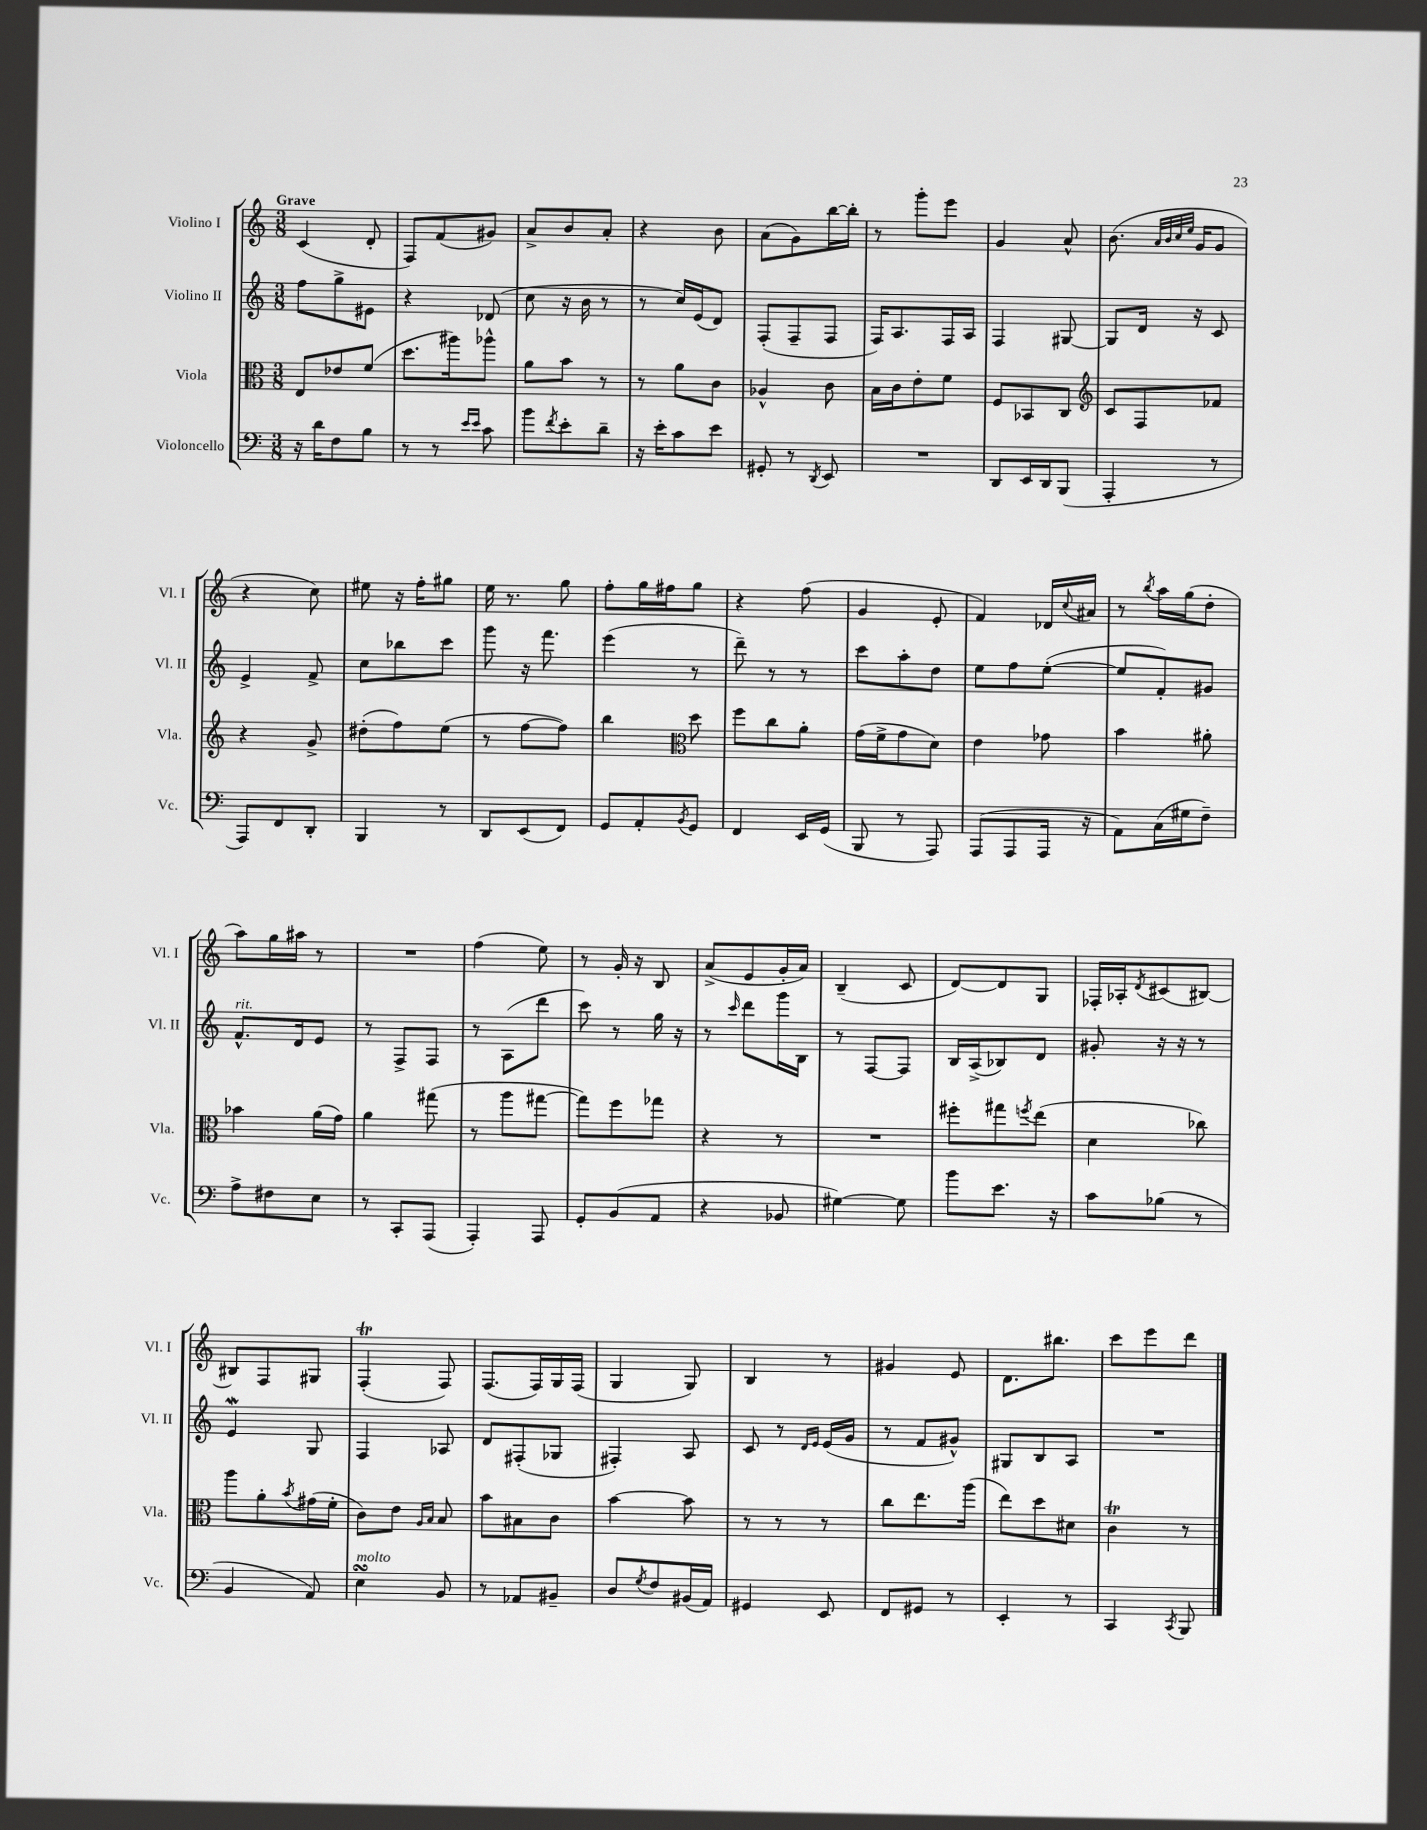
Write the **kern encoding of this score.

**kern	**kern	**kern	**kern
*part4	*part3	*part2	*part1
*staff4	*staff3	*staff2	*staff1
*I"Violoncello	*I"Viola	*I"Violino II	*I"Violino I
*I'Vc.	*I'Vla.	*I'Vl. II	*I'Vl. I
*clefF4	*clefC3	*clefG2	*clefG2
*k[]	*k[]	*k[]	*k[]
*M3/8	*M3/8	*M3/8	*M3/8
=1	=1	=1	=1
!	!	!	!LO:TX:a:B:t=Grave
16r	8E/L	8ff\L	(4c/
16d\KL	.	.	.
8F\	8e-X/	8gg^\	.
8B\J	(8f/J	8e#X\J	8d'/
=2	=2	=2	=2
8r	8.dd\L	4r	8F/L)
8r	.	.	(8f/
.	16aa#X\k)	.	.
16qqe/LL	.	.	.
16qqe/JJ	.	.	.
8c\	8aa-X^^\J	(8d-X/	8g#X/J)
=3	=3	=3	=3
8b\L	8a\L	8cc\	8a^/L
8qf/	.	.	.
8e'\	8b\J	16r	8b/
.	.	16b\	.
8d~\J	8r	8r	8a'/J
=4	=4	=4	=4
16r	8r	8r	4r
16e'\KL	.	.	.
8c\	8a\L	16cc/LL)	.
.	.	(16e/J	.
8e\J	8c\J	8d/J)	8b\
=5	=5	=5	=5
8GG#X'/	4A-X^^/	(8F'/L	(8a\L
8r	.	8F~/	8g\)
8qDD/	.	.	.
8EE/	8c\	8F/J	[16bb\L
.	.	.	16bb'\JJ]
=6	=6	=6	=6
4.r	16B\LL	16F/KL)	8r
.	16c\J	8.A/	.
.	8e'\	.	8ggg'\L
.	8f\J	16F/L	8eee\J
.	.	16A/JJ	.
=7	=7	=7	=7
8DD/L	8F/L	4F/	4g/
16EE/L	8BB-X/	.	.
16DD/J	.	.	.
(8BBB/J	8C/J	[8G#X/	8a^^/
=8	=8	=8	=8
*	*clefG2	*	*
4AAA'/	8c/L	8G#/L]	(8.b\
.	8F/	16d/Jk	.
.	.	.	32qqa/LLL
.	.	.	32qqb/
.	.	.	32qqcc/
.	.	.	32qqee/JJJ
.	.	16r	16g/KL
8r	8f-X/J	8c/	8g/J
!!LO:LB:g=z
=9	=9	=9	=9
8AAA/L)	4r	4e^/	4r
8FF/	.	.	.
8DD'/J	8g^/	8f^/	8cc\)
=10	=10	=10	=10
4BBB/	(8dd#X'\L	8cc\L	8ee#X\
.	8ff\)	8bb-X\	16r
.	.	.	16ff'\KL
8r	(8ee\J	8ccc\J	8gg#X\J
=11	=11	=11	=11
8DD/L	8r	8ggg\	16ee\
.	.	.	8.r
(8EE/	[8ff\L	16r	.
.	.	8.fff\	.
8FF/J)	8ff\J])	.	8gg\
=12	=12	=12	=12
8GG/L	4bb\	(4eee\	8ff'\L
8AA'/	.	.	16gg\L
.	.	.	16ff#X\J
8qBB/	.	.	.
*	*clefC3	*	*
8GG/J	8dd\	8r	8gg\J
=13	=13	=13	=13
4FF/	8ff\L	8ddd~\)	4r
.	8cc\	8r	.
16EE/LL	8a'\J	8r	(8ff\
(16GG/JJ	.	.	.
=14	=14	=14	=14
8BBB/	(16g\LL	8ccc\L	4g/
.	16f^\J	.	.
8r	8g\	8aa'\	.
8AAA/)	8d\J)	8dd\J	8e'/
=15	=15	=15	=15
(8AAA/L	4e\	8ee\L	4f/)
8AAA/	.	8ff\	.
16AAA/Jk	8g-X\	([8ee'\J	16d-X/LL
.	.	.	8qqcc/
16r	.	.	16a#X/JJ
=16	=16	=16	=16
8AA\L)	4b\	8ee/L]	8r
.	.	.	8qbb/
(16C\L	.	8f'/)	16aa\LL
16G#X\J	.	.	(16gg\J
8F~\J)	8a#X'\	8g#X/J	8dd'\J
!!LO:LB:g=z
=17	=17	=17	=17
!	!	!LO:TX:a:i:t=rit.	!
8A^\L	4b-X\	8.f^^/L	8aa\L)
8F#X\	.	.	16gg\L
.	.	16d/k	16aa#X\JJ
8E\J	(16a\LL	8e/J	8r
.	16g\JJ)	.	.
=18	=18	=18	=18
8r	4a\	8r	4.r
8CC'/L	.	8F^/L	.
(8AAA/J	(8gg#X\	8F/J	.
=19	=19	=19	=19
4AAA'/)	8r	8r	(4ff\
.	8aa\L	(8A\L	.
8AAA/	[8gg#X\J	8ddd\J	8ee\)
=20	=20	=20	=20
8GG'/L	8gg#\L])	8ccc\)	8r
(8BB/	8ff\	8r	16g'/
.	.	.	16r
8AA/J	8gg-X\J	16gg\	8B/
.	.	16r	.
=21	=21	=21	=21
4r	4r	8r	(8a^/L
.	.	16qqccc/	.
.	.	8ddd\L	8e/
8BB-X/	8r	16ggg\L	16g'/L
.	.	16B\JJ	16a/JJ)
=22	=22	=22	=22
[4G#X\)	4.r	8r	(4B~/
.	.	[8F/L	.
8G#\]	.	8F/J]	8c/
=23	=23	=23	=23
8b\L	8ff#X'\L	16B/LL	[8d/L)
.	.	(16A^/J	.
8.e\J	8gg#X\	8B-X/)	8d/]
.	8qffn/	.	.
.	(8ee\J	8d/J	8G/J
16r	.	.	.
=24	=24	=24	=24
8c\L	4d\	8g#X'/	16F-X'/LL
.	.	.	16A-X'/J
.	.	.	8qd/
(8B-X\J	.	16r	(8c#X/
.	.	16r	.
8r	8cc-X\)	8r	[8B#X/J)
!!LO:LB:g=z
=25	=25	=25	=25
4BB/	8aa\L	4eW/	8B#X/L]
.	8a'\	.	8F/
.	8qb/	.	.
8AA/)	(16g#X\L	8G/	8G#X/J
.	16f'\JJ	.	.
=26	=26	=26	=26
!LO:TX:a:i:t=molto	!	!	!
4EsSsS\	8c\L)	4F/	(4FT'/
.	8e\J	.	.
.	16qqA/LL	.	.
.	16qqB/JJ	.	.
8BB/	8B/	8A-X/	8F/)
=27	=27	=27	=27
8r	8b\L	8d/L	(8.F/L
8AA-X/L	8B#X\	(8F#X'/	.
.	.	.	16F/L)
8BB#X~/J	8c\J	8G-X/J	16G/
.	.	.	(16F/JJ
=28	=28	=28	=28
8D/L	[4b\	4F#X'/)	4G/
8qG/	.	.	.
8F/	.	.	.
(16BB#X/L	8b\]	8A/	8G/)
16AA/JJ)	.	.	.
=29	=29	=29	=29
4GG#X/	8r	8c/	4B/
.	8r	8r	.
.	.	16qqd/LL	.
.	.	16qqe/JJ	.
8EE/	8r	(16e/LL	8r
.	.	16g/JJ	.
=30	=30	=30	=30
8FF/L	8cc\L	8r	4g#X/
8GG#X/J	8.ee\	8f/L	.
8r	.	8g#X^^/J)	8e/
.	(16aa\Jk	.	.
=31	=31	=31	=31
4EE'/	8ee\L)	8G#X/L	8.d\L
.	8dd\	8B/	.
.	.	.	8.bb#X\J
8r	8d#X\J	8A/J	.
=32	=32	=32	=32
4CC/	4cT\	4.r	8ccc\L
.	.	.	8eee\
8qCC/	.	.	.
8BBB/	8r	.	8ddd\J
==	==	==	==
*-	*-	*-	*-
